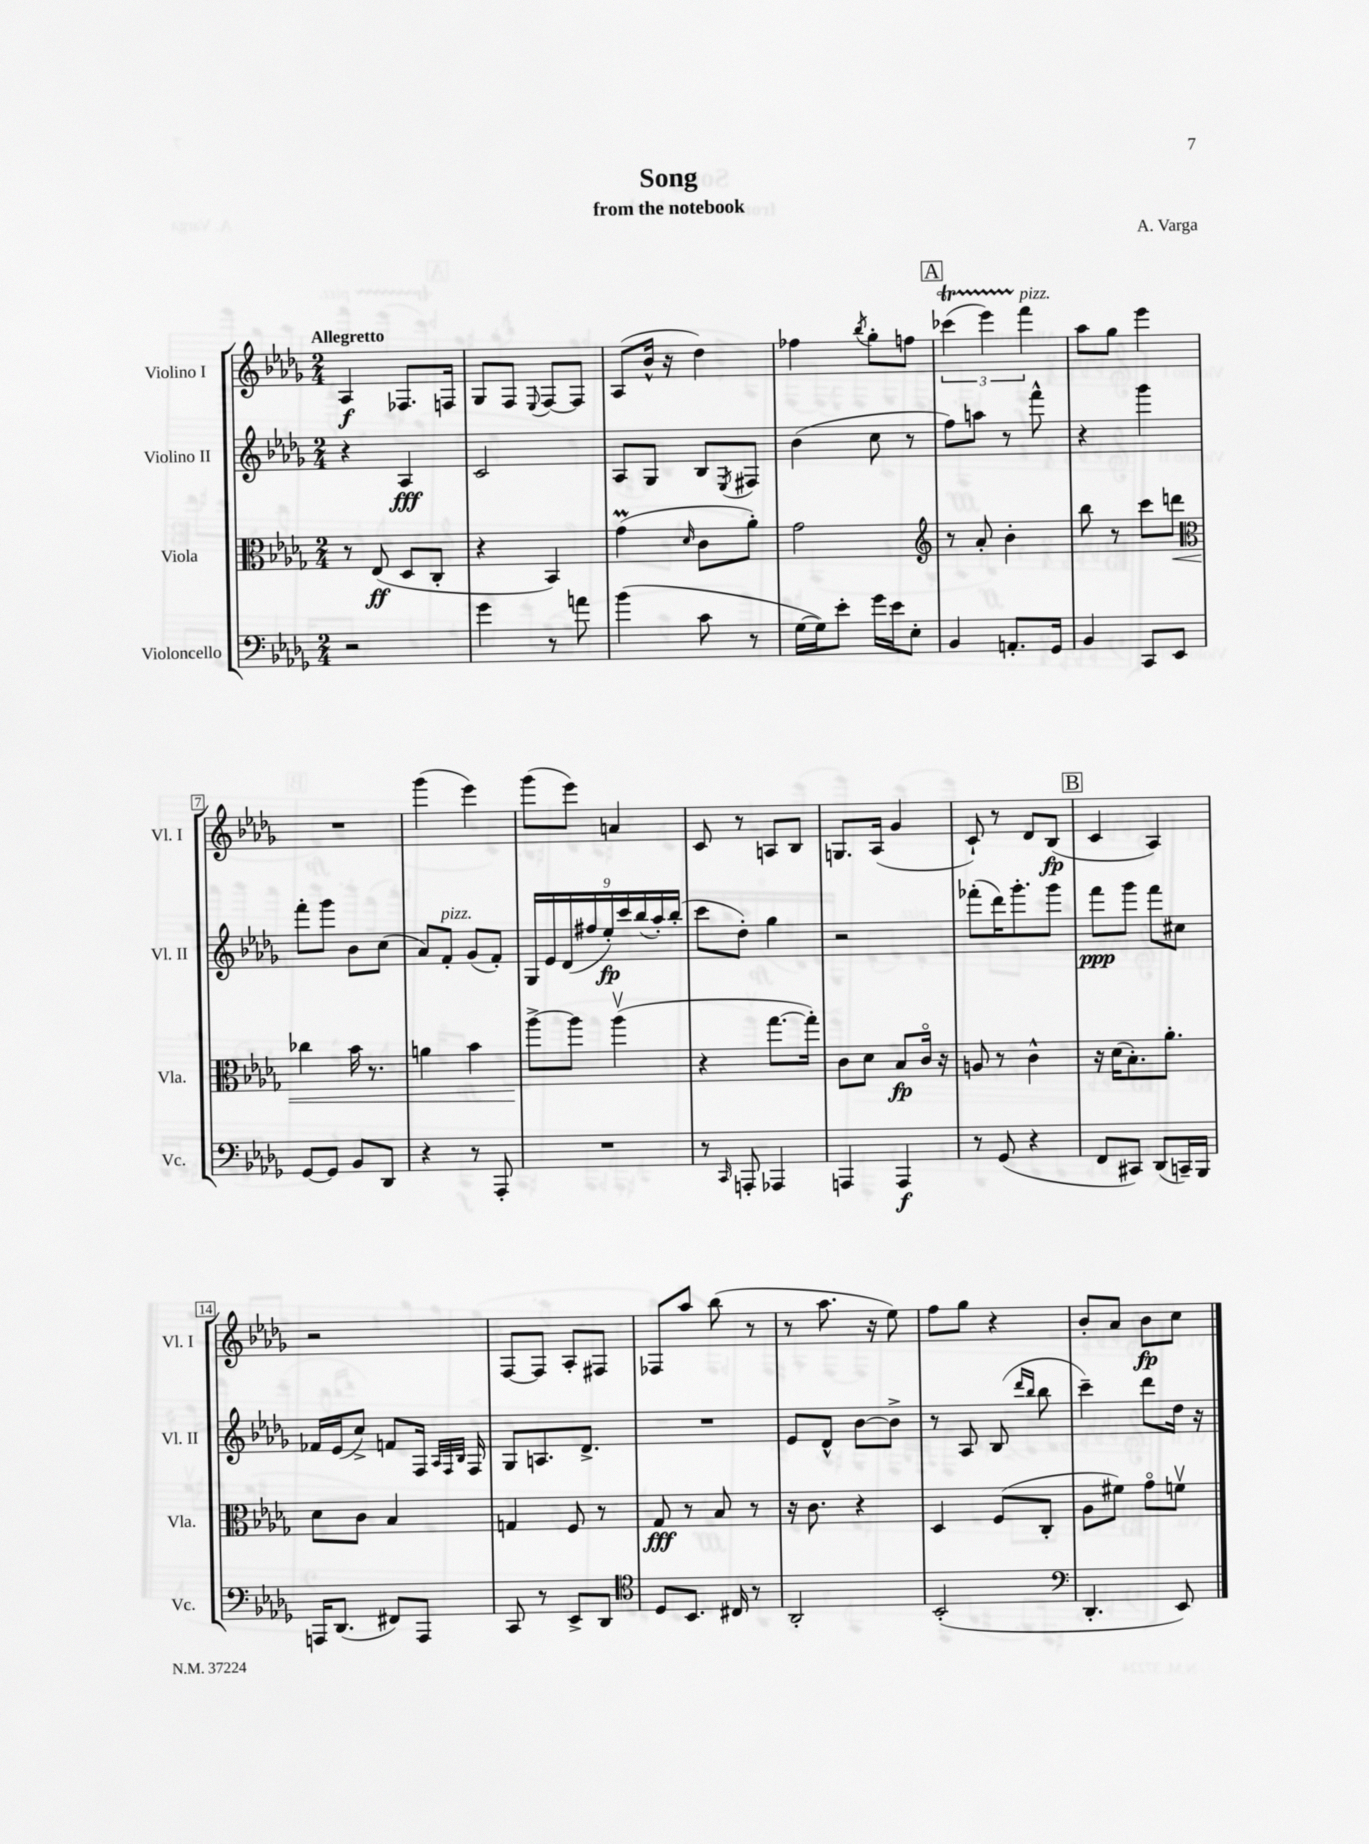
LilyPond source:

\header { title = "Song" composer = "A. Varga" subtitle = "from the notebook" }
<<
\new StaffGroup <<
\new Staff = "s0" \with { instrumentName = "Violino I" shortInstrumentName = "Vl. I" } {
    \clef treble \key des \major \numericTimeSignature \time 2/4 \tempo "Allegretto"
    aes4\f fes8. f16 |
    ges8 f8 \appoggiatura { ees8 } f8~ f8 |
    aes8( bes'16-^ r16 des''4) |
    fes''4 \acciaccatura { bes''8 } ges''8-. f''8 |
    \mark \markup { \box "A" } \tuplet 3/2 { ces'''4\startTrillSpan( ees'''4) f'''4\stopTrillSpan^\markup { \italic "pizz." } } |
    aes''8 ges''8 ees'''4 |
    R2 |
    ges'''4( ees'''4) |
    ges'''8( ees'''8) a'4 |
    c'8 r8 a8 bes8 |
    g8. aes16( ges'4 |
    c'8-!) r8 des'8 bes8\fp( |
    \mark \markup { \box "B" } c'4 aes4) |
    r2 |
    f8~ f8 aes8-. fis8 |
    fes8 aes''8 bes''8( r8 |
    r8 aes''8. r16 ees''8) |
    f''8 ges''8 r4 |
    bes'8-. aes'8 bes'8\fp c''8 \bar "|." |
}
\new Staff = "s1" \with { instrumentName = "Violino II" shortInstrumentName = "Vl. II" } {
    \clef treble \key des \major \numericTimeSignature \time 2/4
    r4 aes4\fff |
    c'2 |
    aes8 ges8 bes8 \acciaccatura { ees8 } fis8 |
    bes'4( c''8 r8 |
    \mark \markup { \box "A" } f''8) a''8 r8 f'''8-^ |
    r4 ges'''4 |
    f'''8-. ges'''8 bes'8 c''8( |
    aes'8) f'8-.^\markup { \italic "pizz." } ges'8( f'8-.) |
    \tuplet 9/8 { ges16 ees'16 des'16( fis''16 ees''16-.\fp) c'''16 bes''16( aes''16-.) bes''16-.( } |
    c'''8 des''8-.) ges''4 |
    r2 |
    fes'''8-.( des'''16) ges'''8.-. ges'''8 |
    \mark \markup { \box "B" } f'''8\ppp ges'''8 f'''8 cis''8 |
    fes'16 ees'16( c''8->) f'8 f16 \grace { aes32 f32 bes32 } f16 |
    ges8 a8. des'8.-> |
    R2 |
    ees'8 des'8-^ bes'8~ bes'8-> |
    r8 aes8 bes8( \grace { des'''16 bes''16 } bes''8 |
    c'''4--) des'''8 des''16 r16 \bar "|." |
}
\new Staff = "s2" \with { instrumentName = "Viola" shortInstrumentName = "Vla." } {
    \clef alto \key des \major \numericTimeSignature \time 2/4
    r8 ees8\ff( des8 c8-. |
    r4 bes,4) |
    ges'4\prall( \grace { des'16 } c'8 aes'8-.) |
    ges'2 |
    \mark \markup { \box "A" } \clef treble r8 aes'8-. bes'4-. |
    bes''8 r8 c'''8 d'''8\< |
    \clef alto ces''4 bes'16 r8. |
    a'4 bes'4 |
    aes''8~->\! aes''8 aes''4\upbow( |
    r4 ges''8.~ ges''16-.) |
    c'8 des'8 bes8\fp c'16\flageolet r16 |
    a8 r8 c'4-^ |
    \mark \markup { \box "B" } r16 des'16( bes8.-.) aes'8.-. |
    des'8 c'8 bes4 |
    g4 f8 r8 |
    ges8\fff r8 bes8 r8 |
    r16 c'8. r4 |
    des4 f8( c8-. |
    aes8 fis'8) ges'8\flageolet f'8\upbow \bar "|." |
}
\new Staff = "s3" \with { instrumentName = "Violoncello" shortInstrumentName = "Vc." } {
    \clef bass \key des \major \numericTimeSignature \time 2/4
    r2 |
    ges'4 r8 a'8 |
    bes'4( c'8 r8 |
    ges16~ ges16) ees'8-. ges'16 ees'16 ees8-. |
    \mark \markup { \box "A" } bes,4 a,8.-. ges,16 |
    bes,4 c,8 ees,8 |
    ges,8~ ges,8 bes,8 des,8 |
    r4 r8 aes,,8-. |
    R2 |
    r8 \grace { c,16 } a,,8-. aes,,4 |
    a,,4 a,,4\f |
    r8 ges,8( r4 |
    \mark \markup { \box "B" } f,8 cis,8) des,8( c,16--) bes,,16 |
    a,,16 des,8.( fis,8) a,,8 |
    c,8 r8 ees,8-> des,8 |
    \clef tenor des8 bes,8. cis16 r8 |
    aes,2-. |
    bes,2-.( |
    \clef bass des,4.-. ees,8) \bar "|." |
}
>>
>>
\layout { \context { \Score \override BarNumber.stencil = #(make-stencil-boxer 0.1 0.3 ly:text-interface::print) } }
